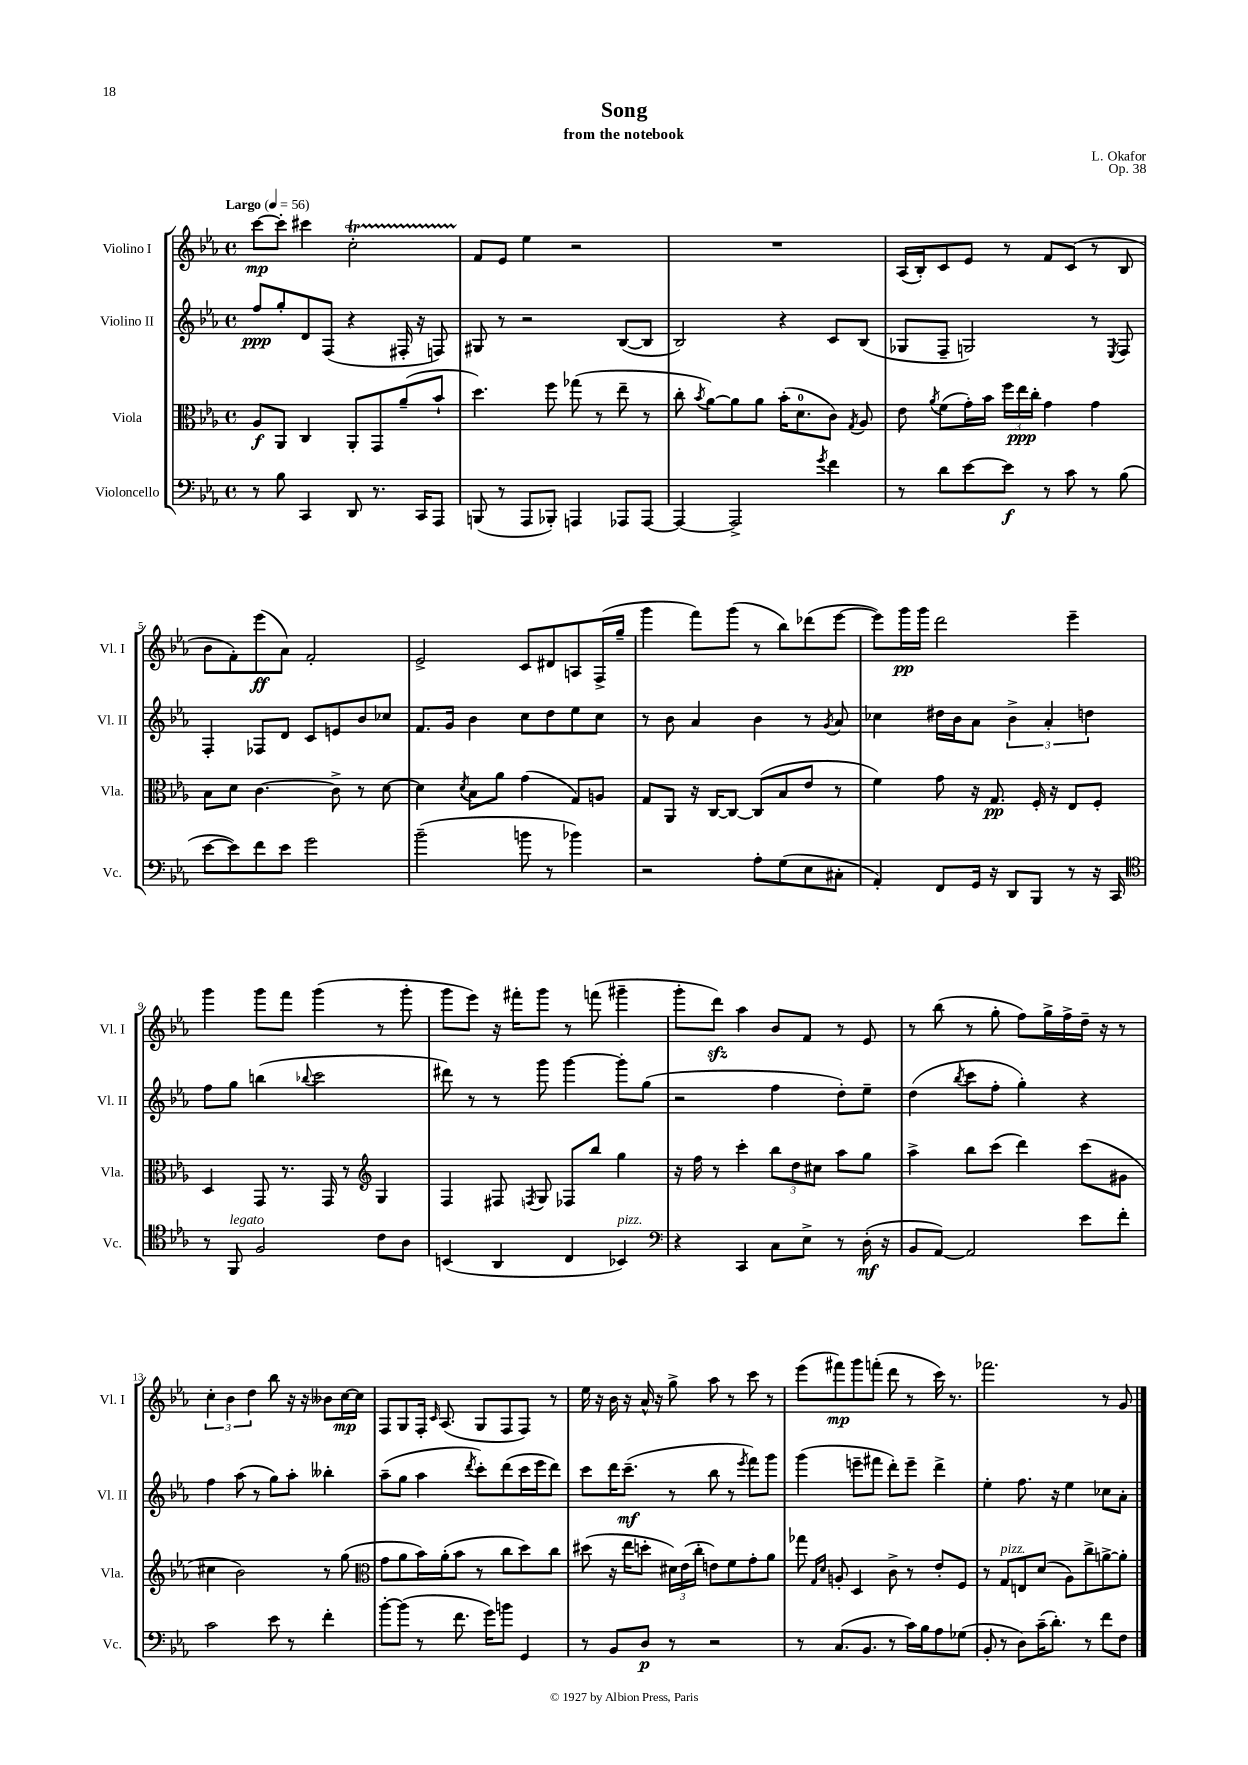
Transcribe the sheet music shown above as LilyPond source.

\header { title = "Song" composer = "L. Okafor" subtitle = "from the notebook" opus = "Op. 38" }
<<
\new StaffGroup <<
\new Staff = "s0" \with { instrumentName = "Violino I" shortInstrumentName = "Vl. I" } {
    \clef treble \key ees \major \defaultTimeSignature \time 4/4 \tempo "Largo" 4 = 56
    \autoBeamOff c'''8[~\mp c'''8]-. cis'''4 c''2-.\startTrillSpan |
    f'8[\stopTrillSpan ees'8] ees''4 r2 |
    R1 |
    aes16[( bes16-.) c'8 ees'8] r8 f'8[ c'8]( r8 bes8 |
    bes'8[ f'8-.) ees'''8\ff( aes'8]) f'2-. |
    ees'2-> c'8[ dis'8 a8 f16->( g''16]-- |
    g'''4 f'''8[) g'''8]( r8 bes''8[) des'''8( ees'''8]~ |
    ees'''8[) g'''16\pp g'''16] d'''2 ees'''4-- |
    g'''4 g'''8[ f'''8] g'''4( r8 g'''8-. |
    g'''8[ ees'''8]) r16 fis'''16[-. g'''8] r8 f'''8( gis'''4-- |
    g'''8[-. d'''8]\sfz) aes''4 bes'8[ f'8] r8 ees'8 |
    r8 bes''8( r8 g''8-. f''8[) g''16-> f''16-> d''16]-- r16 r8 |
    \tuplet 3/2 { c''4-. bes'4 d''4 } bes''8 r16 r16 beses'8[ c''16~\mp c''16] |
    f8[ g8 f16]-. \grace { c'16 } aes8.( g8[ f8 f8]) r8 |
    ees''16 r16 bes'16 r16 aes'16-^ r16 g''8-> aes''8 r8 c'''8 r8 |
    ees'''8[( fis'''8\mp) g'''8 f'''8]-.( d'''8 r8 c'''16) r8. |
    fes'''2. r8 g'8 \bar "|." |
}
\new Staff = "s1" \with { instrumentName = "Violino II" shortInstrumentName = "Vl. II" } {
    \clef treble \key ees \major \defaultTimeSignature \time 4/4
    \autoBeamOff f''8[\ppp g''8-. d'8 f8]( r4 fis16-. r16 f8) |
    gis8 r8 r2 bes8[~( bes8] |
    bes2) r4 c'8[ bes8]( |
    ges8[ f8]-- g2) r8 \acciaccatura { ees8 } f8 |
    f4-. fes8[ d'8] c'8[ e'8 bes'8 ces''8] |
    f'8.[ g'16] bes'4 c''8[ d''8 ees''8 c''8] |
    r8 bes'8 aes'4 bes'4 r8 \acciaccatura { g'8 } aes'8 |
    ces''4 dis''16[ bes'16 aes'8] \tuplet 3/2 { bes'4-> aes'4-. d''4 } |
    f''8[ g''8] b''4( \appoggiatura { bes''8 } c'''2 |
    dis'''8) r8 r8 g'''8 g'''4~ g'''8[-. g''8]( |
    r2 f''4 d''8[-.) ees''8]-- |
    d''4( \acciaccatura { bes''8 } c'''8[ f''8]-. g''4-.) r4 |
    f''4 aes''8( r8 g''8[) aes''8]-. beses''4-. |
    aes''8[--( g''8] aes''4 \acciaccatura { d'''8 } c'''8[-.) d'''8( c'''16 ees'''16 d'''8]) |
    c'''8[ d'''16 c'''8.]--\mf( r8 bes''8 r8 \acciaccatura { ees'''8 } f'''8[) g'''8] |
    g'''4( e'''8[-- fis'''8] d'''8[-.) e'''8]-- d'''4-> |
    ees''4-. f''8. r16 ees''4 ces''8[ aes'8]-. \bar "|." |
}
\new Staff = "s2" \with { instrumentName = "Viola" shortInstrumentName = "Vla." } {
    \clef alto \key ees \major \defaultTimeSignature \time 4/4
    \autoBeamOff aes8[\f aes,8] c4 aes,8[-. g,8 aes'8--( bes'8]-! |
    d''4.) f''8 ges''8( r8 ees''8-- r8 |
    c''8-. \acciaccatura { bes'8 } aes'8[~) aes'8 aes'8] bes'16[-.( d'8.-0 c'8]) \acciaccatura { g8 } aes8 |
    ees'8 \acciaccatura { aes'8 } f'8[( g'16-.) bes'16] \tuplet 3/2 { f''16[ ees''16\ppp c''16]-. } g'4 g'4 |
    bes8[ d'8] c'4.~ c'8-> r8 d'8~ |
    d'4 \acciaccatura { d'8 } bes8[ aes'8] g'4( g8[) a8] |
    g8[ aes,8] r16 c16[~ c8]~ c8[( bes8 ees'8] r8 |
    f'4) g'8 r16 g8.\pp f16-. r16 ees8[ f8]-. |
    d4 g,8 r8. g,16 r8 \clef treble g4 |
    f4 fis8 \acciaccatura { f8 } g8 fes8[ bes''8] g''4 |
    r16 f''16 r8 c'''4-. \tuplet 3/2 { bes''8[ d''8 cis''8] } aes''8[ g''8] |
    aes''4-> bes''8[ c'''8]( d'''4) c'''8[( gis'8] |
    cis''4 bes'2) r8 g''8( |
    \clef alto g'8[ aes'8 bes'16) aes'16-.( bes'8] r8 c''8[ d''8) c''8] |
    dis''8( r16 ees''16[ d''8]-. \tuplet 3/2 { dis'16[) ees'16( c''16]-. } e'8[) f'8 g'8-. aes'8] |
    ges''8 \grace { g16[ d'16] } a8-. d4 c'8-> r8 ees'8[-. f8] |
    r8 g8[^\markup { \italic "pizz." } e8 d'8]( aes8[) c''8-> a'8~-> a'8]-. \bar "|." |
}
\new Staff = "s3" \with { instrumentName = "Violoncello" shortInstrumentName = "Vc." } {
    \clef bass \key ees \major \defaultTimeSignature \time 4/4
    \autoBeamOff r8 bes8 c,4 d,8 r8. c,16[ aes,,8] |
    b,,8( r8 aes,,8[ bes,,8]-.) a,,4 aes,,8[ aes,,8]~ |
    aes,,4~ aes,,2-> \acciaccatura { g'8 } f'4 |
    r8 d'8[ ees'8~ ees'8]\f r8 c'8 r8 bes8( |
    ees'8[~ ees'8) f'8 ees'8] g'2 |
    bes'2--( b'8 r8 bes'4) |
    r2 aes8[-. g8( ees8 cis8]-. |
    aes,4-.) f,8[ g,16] r16 d,8[ bes,,8] r8 r16 c,16 |
    \clef tenor r8 f,8^\markup { \italic "legato" } f2 c'8[ aes8] |
    b,4( aes,4 c4 bes,4^\markup { \italic "pizz." }) |
    \clef bass r4 c,4 c8[ ees8]-> r8 d16-.\mf( r16 |
    bes,8[ aes,8]~) aes,2 ees'8[ f'8]-. |
    c'2 ees'8 r8 f'4-. |
    bes'8[~-. bes'8]( r8 f'8. g'16[) b'8] g,4 |
    r8 bes,8[ d8]\p r8 r2 |
    r8 c8.[( bes,8.] r8 c'16[) bes16 aes8 ges8]( |
    bes,8-. r8 d8[) c'16--( d'8.]-.) r8 f'8[ f8] \bar "|." |
}
>>
>>
